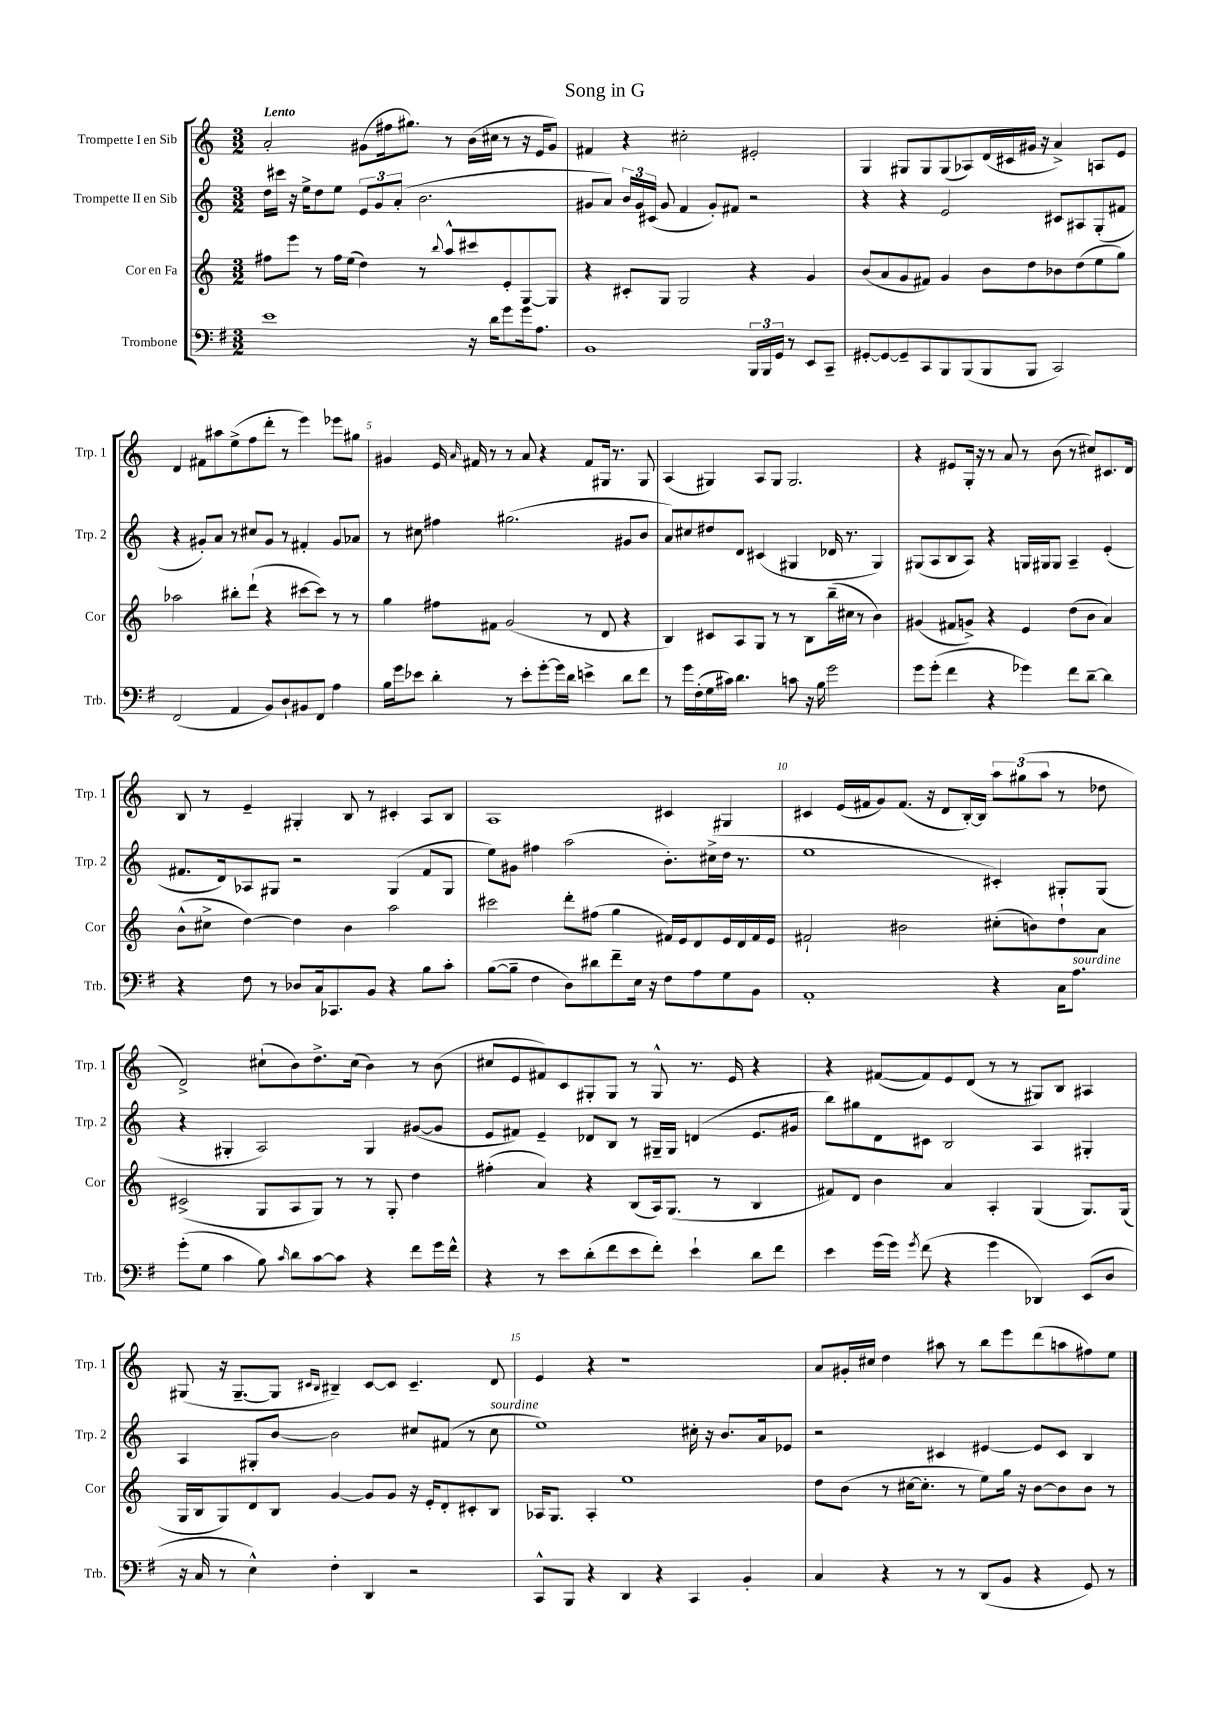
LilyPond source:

\header { title = "Song in G" }
<<
\new StaffGroup <<
\new Staff = "s0" \with { instrumentName = "Trompette I en Sib" shortInstrumentName = "Trp. 1" } {
    \clef treble \key c \major \numericTimeSignature \time 3/2 \tempo "Lento"
    \autoBeamOff a'2-. gis'8[( fis''16 gis''8.]) r8 b'16[( cis''16] r8 r16 e'16[ gis'8]) |
    fis'4 r4 cis''2-. eis'2-. |
    g4 gis8[ gis8 gis8( aes8) d'16( cis'16 gis'16] r16 a'4->) a8[ e'8] |
    d'4 fis'8[ ais''8 e''8->( f''8 d'''8]-. r8 e'''4) ees'''8[ gis''8] |
    gis'4 e'16 \grace { a'16 } fis'16 r8 r8 a'8 r4 fis'8[ gis16] r8. gis8 |
    a4( gis4) a8[ gis8] gis2. |
    r4 eis'8[ g16]-. r16 r8 a'8 r8 b'8( r8 cis''8[) cis'8. d'16] |
    b8 r8 e'4-- gis4-. b8 r8 cis'4-. a8[ b8] |
    a1 cis'4 gis4 |
    cis'4 e'16[( fis'16 g'8) fis'8.]( r16 d'8[ b16~-.) b16] \tuplet 3/2 { a''8[ gis''8( a''8] } r8 des''8 |
    d'2->) cis''8[-!( b'8) d''8.-> cis''16]( b'4) r8 b'8( |
    cis''8[ e'8 fis'8) c'8 gis8-. gis8] r8 gis8-^ r8. e'16 r4 |
    r4 fis'8[~( fis'8) e'8 d'8]( r8 r8 gis8[) b8] ais4 |
    gis8( r16 gis8.[~-- gis8] \grace { cis'16[ b16] } bis4--) cis'8[~ cis'8] cis'4.-- d'8 |
    e'4 r4 r1 |
    a'8[ gis'16-. cis''16] d''4 ais''8 r8 b''8[ e'''8 d'''8( a''8 fis''8) e''8] \bar "|." |
}
\new Staff = "s1" \with { instrumentName = "Trompette II en Sib" shortInstrumentName = "Trp. 2" } {
    \clef treble \key c \major \numericTimeSignature \time 3/2
    \autoBeamOff d''16[ cis'''16] r16 e''16[-> d''8 e''8] \tuplet 3/2 { e'8[ g'8 a'8]-.( } b'2. |
    gis'8[ a'8]) \tuplet 3/2 { b'16[ gis'16 cis'16]( } gis'8 f'4 gis'8[-.) fis'8] r2 |
    r4 r4 e'2 cis'8[ ais8 g8-.( fis'8] |
    r4 gis'8[-.) a'8] r8 cis''8[ gis'8] r8 fis'4-. gis'8[ aes'8] |
    r8 cis''8 fis''4 gis''2.( gis'8[ b'8] |
    a'8[) cis''8 dis''8 d'8] cis'4( gis4 des'16 r8. gis4) |
    gis8[( a8 b8 a8]) r4 g16[ gis16 gis8] a4-- e'4-.( |
    fis'8.[ d'16) aes8 gis8] r2 gis4( fis'8[ gis8] |
    e''8[) gis'8] fis''4 a''2( b'8.[-.) cis''16->( d''16] r8. |
    e''1 cis'4-.) gis8[-. gis8]( |
    r4 gis4-. a2) gis4 gis'8[~( gis'8] |
    e'8[ fis'8]) e'4-- des'8[ b8] r8 gis16[-- gis16] d'4( e'8.[ gis'16] |
    b''8[) gis''8 d'8 cis'8] b2 a4 gis4-. |
    a4 gis8[-. b'8]~ b'2 cis''8[ fis'8]( r8 cis''8^\markup { \italic "sourdine" } |
    e''1) cis''16-. r16 b'8.[ a'16 ees'8] |
    r2 cis'4 eis'4~ eis'8[ cis'8] b4 \bar "|." |
}
\new Staff = "s2" \with { instrumentName = "Cor en Fa" shortInstrumentName = "Cor" } {
    \clef treble \key c \major \numericTimeSignature \time 3/2
    \autoBeamOff fis''8[ e'''8] r8 fis''16[ e''16]( d''4) r8 \appoggiatura { b''8 } a''8[-^ cis'''8 e'8-. g8~ g8] |
    r4 cis'8[-. g8] g2 r4 g'4 |
    b'8[( a'8 g'8 fis'8]) g'4 b'8[ d''8 bes'8 d''8( e''8 g''8]) |
    aes''2 bis''8[-. d'''8]-!( r4 cis'''8[~ cis'''8]) r8 r8 |
    g''4 fis''8[ fis'8] g'2( r8 d'8 r4 |
    b4) cis'8[ a8 g8] r8 r8 b8[ b''16--( cis''16] r8 b'4) |
    gis'4( fis'8[ g'8]->) r4 e'4 d''8[( b'8] a'4) |
    b'8[-^( cis''8]-> d''4~) d''4 b'4 a''2 |
    cis'''2 d'''8[-. fis''8]( g''4 fis'16[) e'16 d'8 e'16 d'16 fis'16 e'16] |
    fis'2-! bis'2 cis''8[-.( b'8) d''8-! a'8] |
    cis'2->( g8[ a8 g8]) r8 r8 g8-. d''4 |
    fis''4-.( a'4) r4 b8[( a16) g8.]( r8 b4 |
    fis'8[) d'8] b'4 a'4 a4-. g4( g8.[) g16]( |
    g16[ b16 g8) d'8 b8] g'4~ g'8[ g'8] r16 e'16[-. d'8-. cis'8-. b8] |
    aes16[ g8.] aes4-. e''1 |
    d''8[ b'8]( r8 cis''16[~ cis''8.]-. r8 e''8[) g''16] r16 b'8[~ b'8 b'8] r8 \bar "|." |
}
\new Staff = "s3" \with { instrumentName = "Trombone" shortInstrumentName = "Trb." } {
    \clef bass \key g \major \numericTimeSignature \time 3/2
    \autoBeamOff e'1 r16 d'16[ g'8 g'16 a8.] |
    b,1 \tuplet 3/2 { b,,16[ b,,16 g,16] } r8 e,8[ c,8]-- |
    gis,8[~-. gis,8~ gis,8-- c,8 b,,8 b,,8( b,,8 b,,8] c,2) |
    fis,2( a,4 b,8[) d8-! bis,8 fis,8] a4 |
    b16[ g'16 ees'8] d'4-. r8 ees'8[-. g'8~-. g'16 d'16] e'4-> d'8[ fis'8] |
    r8 g'16[ fis16-.( g16 cis'16]) d'4. c'8 r16 b16 g'2 |
    g'8[ g'8]-.( fis'4 r4 ges'4) fis'8[ d'8]~-- d'4 |
    r4 fis8 r8 des8[ c16 ces,8. b,8] r4 b8[ c'8]-. |
    b8[~( b8]-- fis4 d8[) dis'8 fis'8-- e16] r16 fis8[ a8 g8 b,8] |
    a,1-. r4 c16[ a8.]^\markup { \italic "sourdine" } |
    g'8[-.( g8] c'4 b8) \grace { c'16 } d'8[ c'8~ c'8] r4 fis'8[ g'16 fis'16]-^ |
    r4 r8 e'8[ d'8-.( fis'8 e'8 fis'8]-.) e'4-! d'8[ fis'8] |
    e'4 g'16[( g'16]) \acciaccatura { g'8 } fis'8( r4 g'4 des,4) e,8[( d8] |
    r16 c16 r8 e4-^) fis4-. d,4 r2 |
    c,8[-^ b,,8] r4 d,4 r4 c,4 b,4-. |
    c4 r4 r8 r8 d,8[( b,8] r4 g,8) r8 \bar "|." |
}
>>
>>
\layout { \context { \Score \override BarNumber.break-visibility = ##(#f #t #t) barNumberVisibility = #(every-nth-bar-number-visible 5) } }
